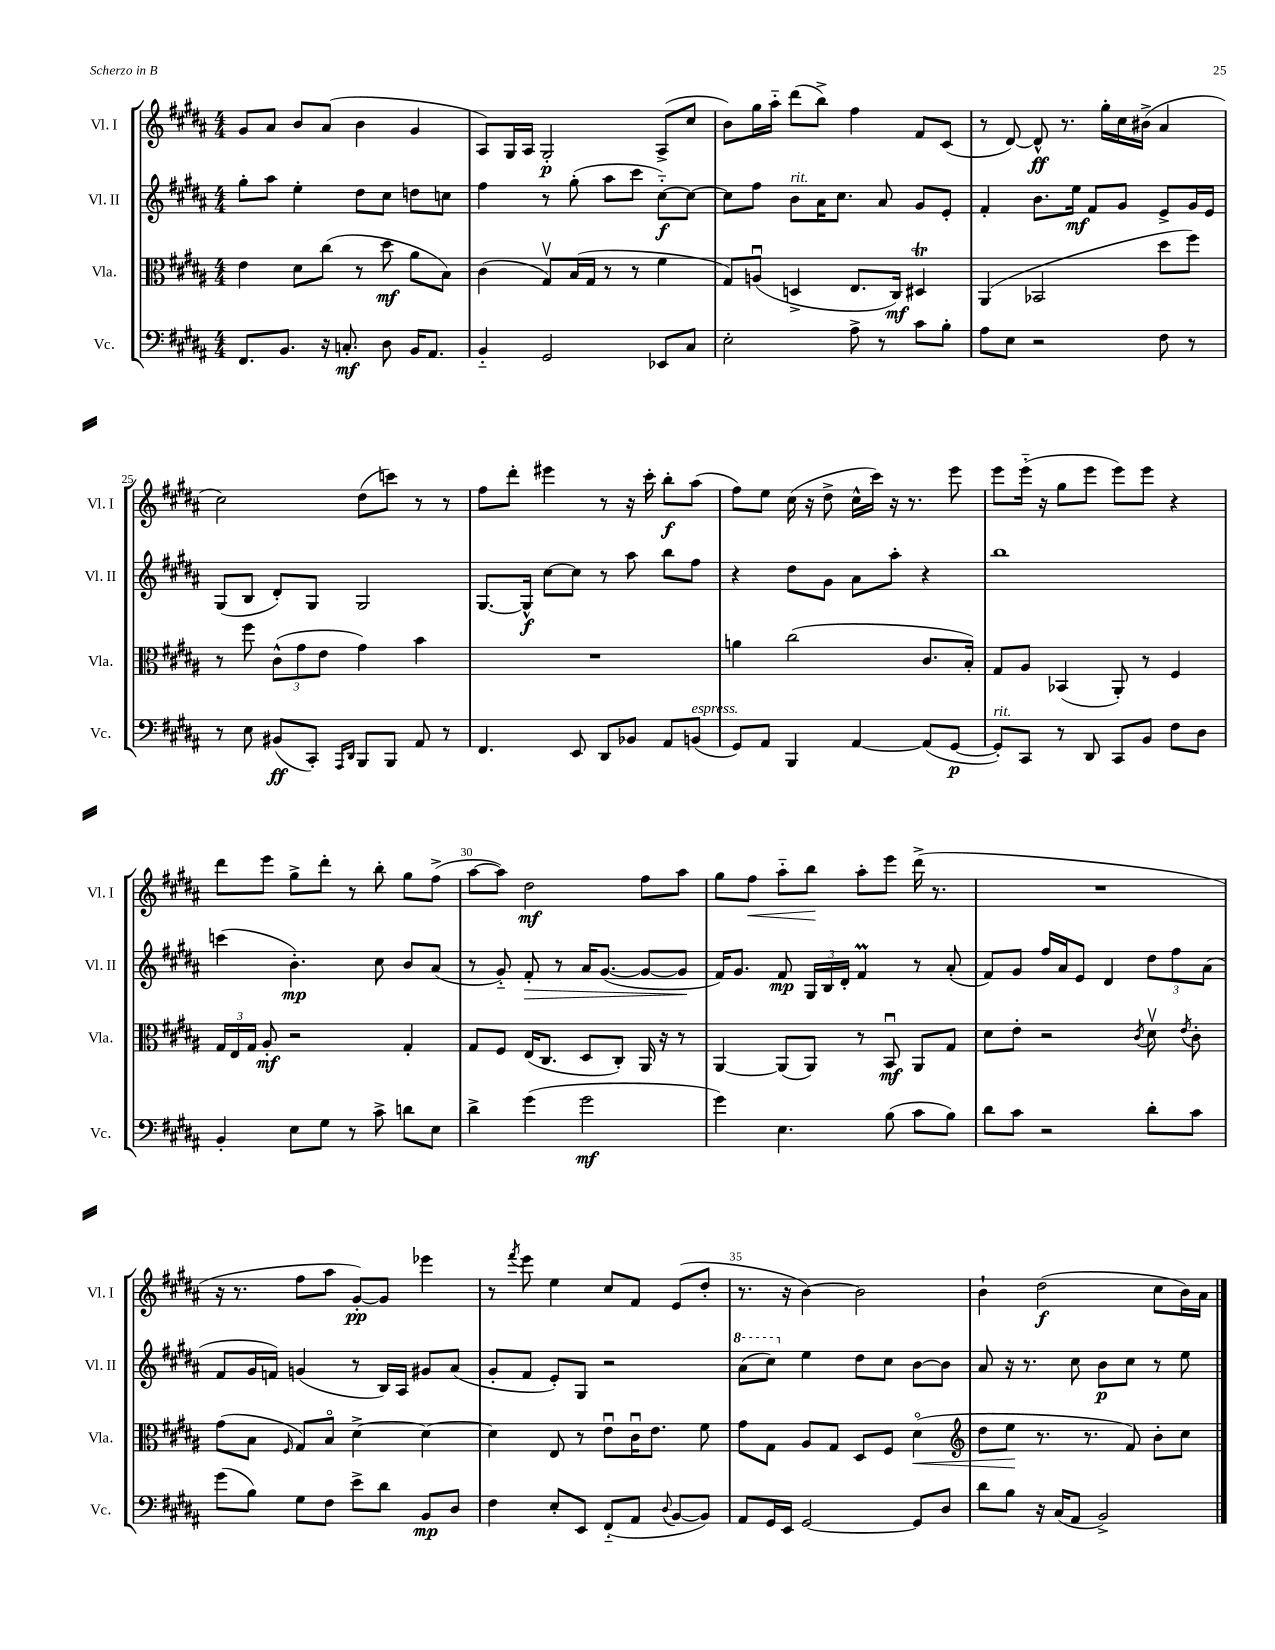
<<
\new StaffGroup <<
\new Staff = "s0" \with { instrumentName = "Vl. I" shortInstrumentName = "Vl. I" } {
    \clef treble \key b \major \numericTimeSignature \time 4/4
    \autoBeamOff gis'8[ ais'8] b'8[ ais'8]( b'4 gis'4 |
    ais8[) gis16 ais16] gis2-.\p ais8[->( cis''8] |
    b'8[) gis''16 ais''16]-_ dis'''8[( b''8]->) fis''4 fis'8[ cis'8]( |
    r8 dis'8~) dis'8-^\ff r8. gis''16[-. cis''16 bis'16]->( ais'4 |
    cis''2) dis''8[( c'''8]) r8 r8 |
    fis''8[ dis'''8]-. eis'''4 r8 r16 cis'''16-. b''8[-.\f ais''8]( |
    fis''8[) e''8] cis''16( r16 dis''8-> cis''16[-^ cis'''16]) r16 r8. e'''8 |
    e'''8[ e'''16]-_( r16 gis''8[ e'''8] e'''8[) e'''8] r4 |
    dis'''8[ e'''8] gis''8[-> dis'''8]-. r8 b''8-. gis''8[ fis''8]->( |
    ais''8[~ ais''8]) dis''2\mf fis''8[ ais''8] |
    gis''8[ fis''8]\< ais''8[-_ b''8]\! ais''8[-. e'''8] dis'''16->( r8. |
    R1 |
    r16 r8. fis''8[ ais''8] gis'8[~-.\pp) gis'8] ees'''4 |
    r8 \acciaccatura { fis'''8 } e'''8 e''4 cis''8[ fis'8] e'8[( dis''8]-. |
    r8. r16 b'4~) b'2 |
    b'4-! dis''2\f( cis''8[ b'16) ais'16] \bar "|." |
}
\new Staff = "s1" \with { instrumentName = "Vl. II" shortInstrumentName = "Vl. II" } {
    \clef treble \key b \major \numericTimeSignature \time 4/4
    \autoBeamOff gis''8[-. ais''8] e''4-. dis''8[ cis''8] d''8[ c''8] |
    fis''4 r8 gis''8-.( ais''8[ cis'''8] cis''8[~-_\f) cis''8]~ |
    cis''8[ fis''8] b'8[^\markup { \italic "rit." } ais'16 cis''8.] ais'8 gis'8[ e'8]-. |
    fis'4-. b'8.[ e''16]\mf fis'8[ gis'8] e'8[-> gis'16 e'16] |
    gis8[( b8] dis'8[-.) gis8] gis2 |
    gis8.[~ gis16]-^\f cis''8[~ cis''8] r8 ais''8 b''8[ fis''8] |
    r4 dis''8[ gis'8] ais'8[ ais''8]-. r4 |
    b''1 |
    c'''4( b'4.-.\mp) cis''8 b'8[ ais'8]( |
    r8 gis'8-_) fis'8-.\> r8 ais'16[ gis'8.]~( gis'8[~ gis'8]\! |
    fis'16[) gis'8.] fis'8\mp \tuplet 3/2 { gis16[ b16 dis'16]-. } fis'4\prall r8 ais'8-.( |
    fis'8[) gis'8] fis''16[ ais'16 e'8] dis'4 \tuplet 3/2 { dis''8[ fis''8 ais'8]( } |
    fis'8[ gis'16 f'16]) g'4( r8 b16[) ais16] gis'8[ ais'8]( |
    gis'8[-. fis'8] e'8[-.) gis8] r2 |
    \ottava #1 ais''8[( cis'''8]) \ottava #0 e''4 dis''8[ cis''8] b'8[~ b'8] |
    ais'8 r16 r8. cis''8 b'8[\p cis''8] r8 e''8 \bar "|." |
}
\new Staff = "s2" \with { instrumentName = "Vla." shortInstrumentName = "Vla." } {
    \clef alto \key b \major \numericTimeSignature \time 4/4
    \autoBeamOff e'4 dis'8[ cis''8]( r8 dis''8\mf ais'8[ b8]) |
    cis'4( gis8[\upbow) b16( gis16] r8 r8 fis'4 |
    gis8[) a8]\downbow( d4-> e8.[ cis16]\mf) dis4\trill |
    ais,4( bes,2 dis''8[ fis''8]) |
    r8 fis''8 \tuplet 3/2 { cis'8[-^( gis'8 e'8] } gis'4) b'4 |
    R1 |
    a'4 cis''2( cis'8.[ b16]-.) |
    gis8[ ais8] bes,4( ais,8-.) r8 fis4 |
    \tuplet 3/2 { gis16[ e16 gis16] } ais8-.\mf r2 gis4-. |
    gis8[ fis8] e16[( cis8.] dis8[ cis8]-.) ais,16 r16 r8 |
    ais,4~ ais,8[( ais,8]) r8 b,8\downbow\mf ais,8[ gis8] |
    dis'8[ e'8]-. r2 \acciaccatura { cis'8 } dis'8\upbow \acciaccatura { e'8 } cis'8-. |
    gis'8[( b8] \grace { fis16 } gis8[) b8]\flageolet dis'4~-> dis'4~ |
    dis'4 e8 r8 e'8[\downbow cis'16\downbow e'8.] fis'8 |
    gis'8[ gis8] ais8[ gis8] dis8[ fis8] dis'4\flageolet\<( |
    \clef treble dis''8[ e''8]\! r8. r8. fis'8) b'8[-. cis''8] \bar "|." |
}
\new Staff = "s3" \with { instrumentName = "Vc." shortInstrumentName = "Vc." } {
    \clef bass \key b \major \numericTimeSignature \time 4/4
    \autoBeamOff fis,8.[ b,8.] r16 c8.-.\mf dis8 b,16[ ais,8.] |
    b,4-_ gis,2 ees,8[ cis8] |
    e2-. ais8-> r8 cis'8[ b8]-. |
    ais8[ e8] r2 fis8 r8 |
    r8 e8 bis,8[\ff( cis,8]-.) \grace { ais,,16[ dis,16] } b,,8[ b,,8] ais,8 r8 |
    fis,4. e,8 dis,8[ bes,8] ais,8[ b,8]^\markup { \italic "espress." }( |
    gis,8[) ais,8] b,,4 ais,4~ ais,8[( gis,8]~\p |
    gis,8[-.^\markup { \italic "rit." }) cis,8] r8 dis,8 cis,8[ b,8] fis8[ dis8] |
    b,4-. e8[ gis8] r8 cis'8-> d'8[ e8] |
    dis'4-> gis'4( gis'2\mf |
    gis'4) e4. b8( cis'8[ b8]) |
    dis'8[ cis'8] r2 dis'8[-. cis'8] |
    gis'8[( b8]) gis8[ fis8] e'8[-> dis'8] b,8[\mp dis8] |
    fis4 e8[-. e,8] fis,8[-_( ais,8] \appoggiatura { dis8 } b,8[~ b,8]) |
    ais,8[ gis,16 e,16] gis,2~ gis,8[ dis8] |
    dis'8[ b8] r16 cis16[( ais,8] b,2->) \bar "|." |
}
>>
>>
\layout { \context { \Score currentBarNumber = #21 \override BarNumber.break-visibility = ##(#f #t #t) barNumberVisibility = #(every-nth-bar-number-visible 5) } }
